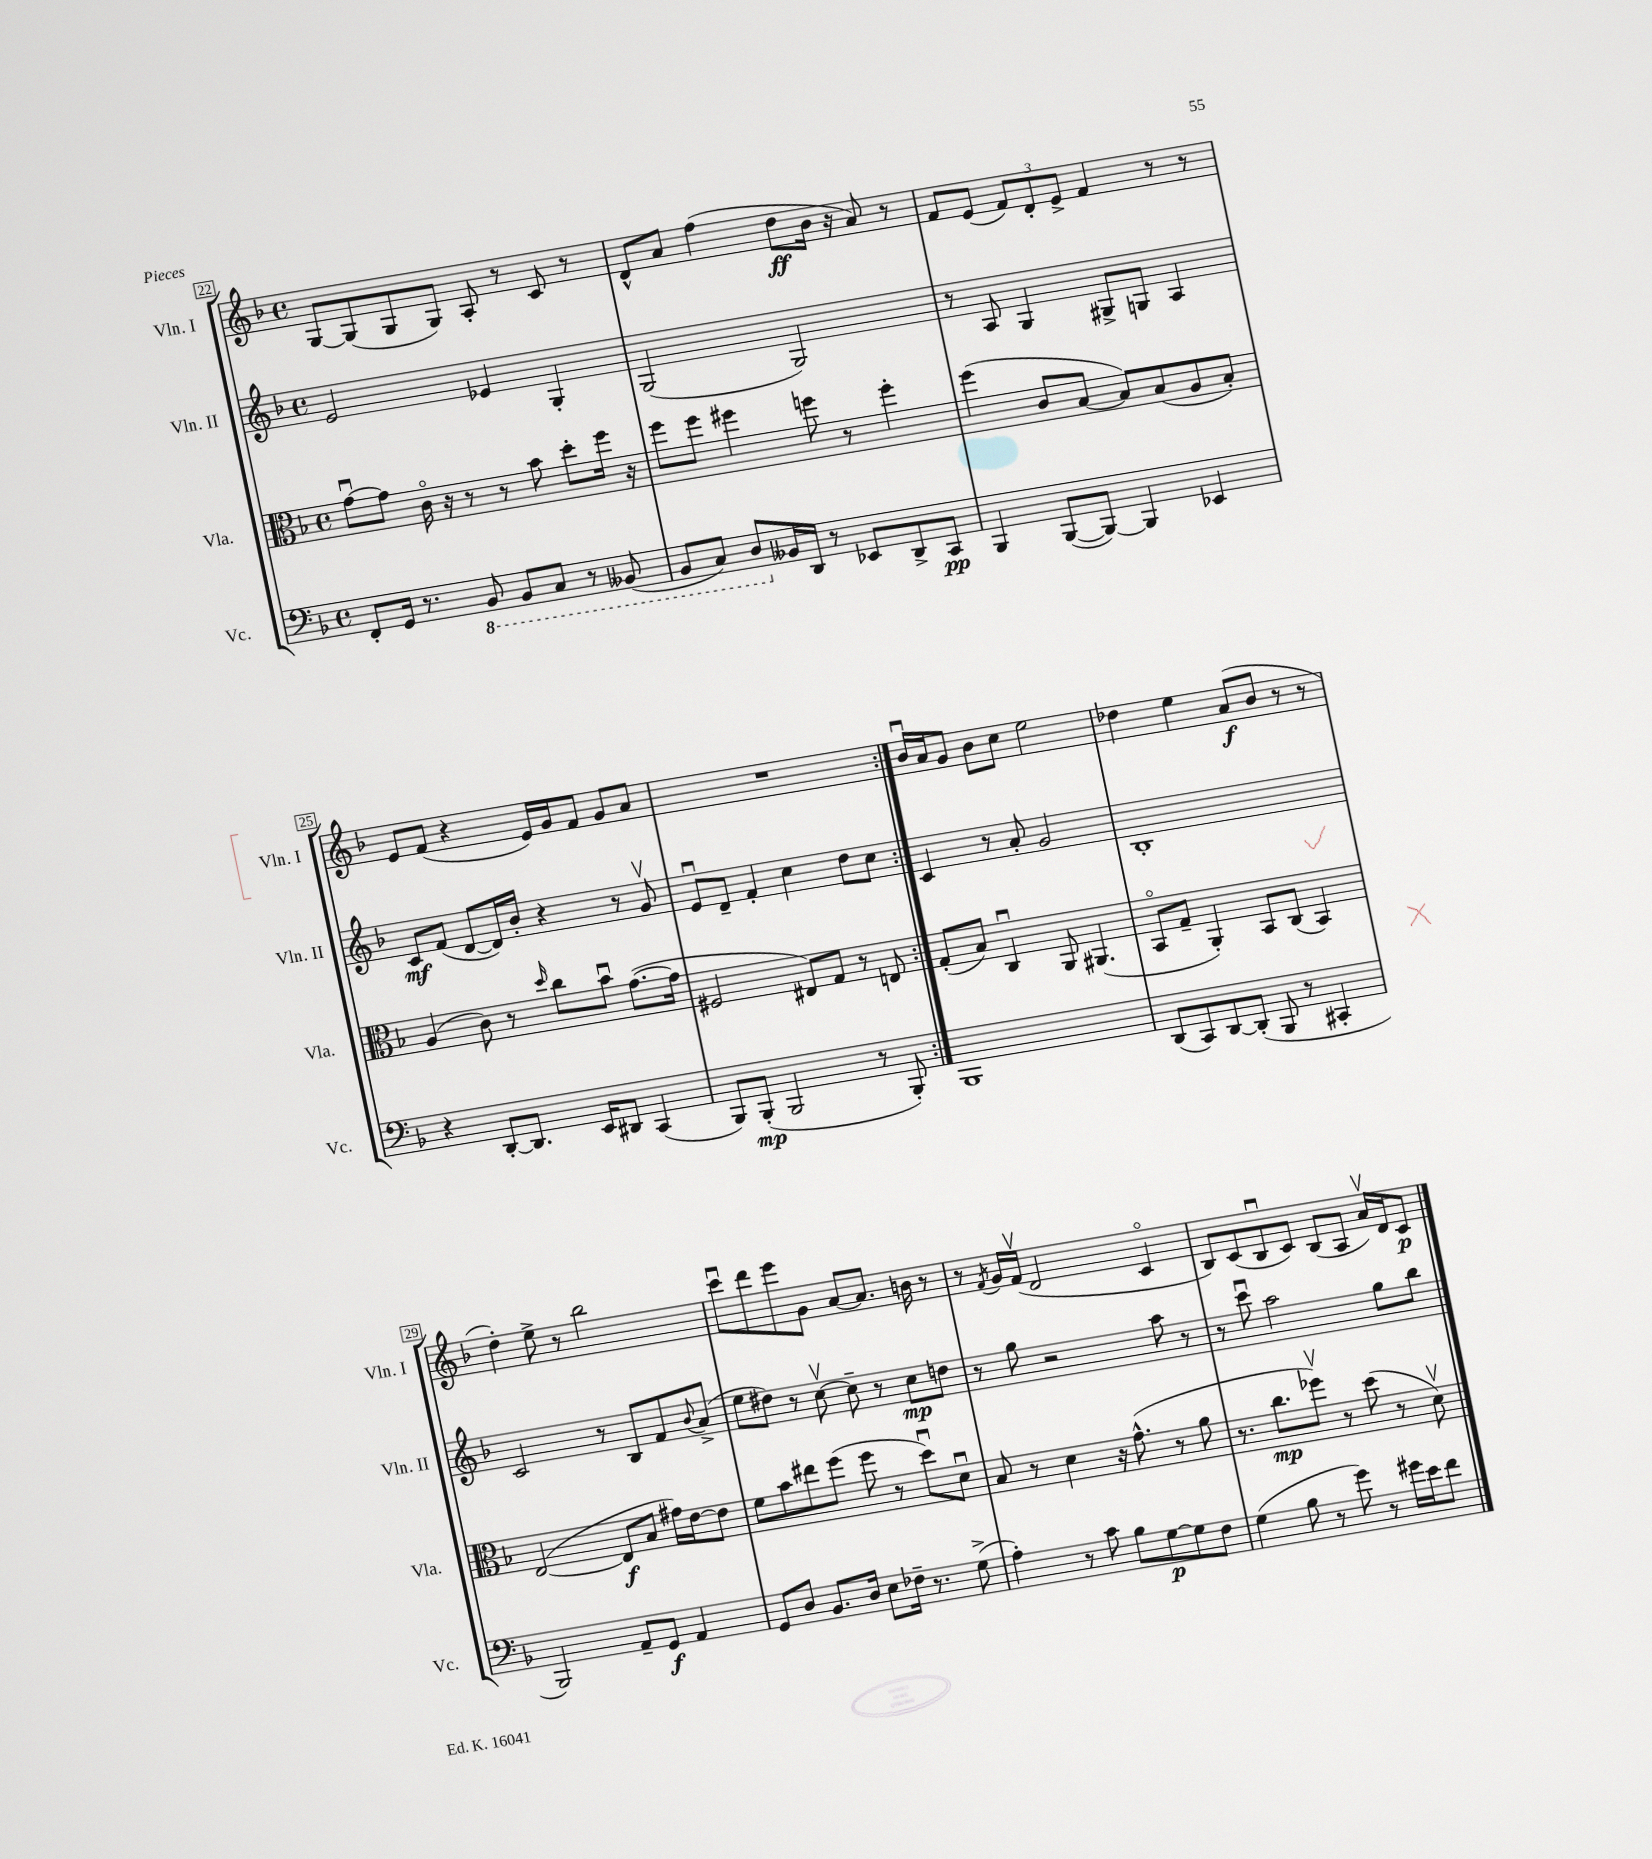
<<
\new StaffGroup <<
\new Staff = "s0" \with { instrumentName = "Vln. I" shortInstrumentName = "Vln. I" } {
    \clef treble \key f \major \defaultTimeSignature \time 4/4
    \repeat volta 2 { g8~ g8( g8 g8) a8-. r8 c'8 r8 |
    d'8-^ a'8 f''4( d''8\ff bes'16 r16 a'8) r8 |
    f'8 e'8( \tuplet 3/2 { f'8) d'8-. e'8-> } f'4 r8 r8 |
    e'8 f'8( r4 e'16) g'16 f'8 g'8 a'8 |
    R1 | }
    bes'16\downbow a'16 g'8 bes'8 c''8 e''2 |
    des''4 e''4 a'8\f( bes'8 r8 r8 |
    d''4-.) e''8-> r8 bes''2 |
    c'''8\downbow d'''8 e'''8 g'8 a'8~ a'8. b'16 r8 |
    r8 \acciaccatura { f'8 } g'16 f'16\upbow( d'2 c'4\flageolet |
    bes8) c'8( bes8\downbow c'8) bes8( a8 a'16\upbow) d'16 c'8\p \bar "|." |
}
\new Staff = "s1" \with { instrumentName = "Vln. II" shortInstrumentName = "Vln. II" } {
    \clef treble \key f \major \defaultTimeSignature \time 4/4
    \repeat volta 2 { e'2 ees'4 g4-. |
    g2( g2) |
    r8 a8 g4 gis8-> g8 a4 |
    c'8\mf f'8( d'8~ d'16) bes'16-. r4 r8 g'8\upbow |
    e'8\downbow d'8-- f'4-. c''4 d''8 c''8 | }
    c'4 r8 a'8-. g'2 |
    bes1-. |
    c'2 r8 bes8 f'8 \appoggiatura { bes'8 } a'8->( |
    e''8 dis''8) r8 c''8~\upbow c''8-- r8 c''8\mp d''8 |
    r8 g''8 r2 a''8 r8 |
    r8 c'''8\downbow a''2 g''8 bes''8 \bar "|." |
}
\new Staff = "s2" \with { instrumentName = "Vla." shortInstrumentName = "Vla." } {
    \clef alto \key f \major \defaultTimeSignature \time 4/4
    \repeat volta 2 { g'8~\downbow g'8 c'16\flageolet r16 r8 r8 bes'8 d''8-. f''16 r16 |
    f''8 f''8 fis''4 f''8 r8 f''4-. |
    f''4( c'8 bes8~ bes8) bes8( a8 bes8-.) |
    a4( c'8) r8 \grace { d''16 } c''8 bes'8\downbow g'8.~( g'16 |
    fis2 eis8) g8 r8 e8 | }
    g8-.( bes8) c4\downbow a,8 ais,4.( |
    bes,8\flageolet g8-- a,4-.) bes,8 c8( bes,4) |
    e2~( e8\f bes8 gis'16) e'16~ e'8 |
    f'8 bes'8 eis''8 f''8( f''8 r8 d''8\downbow) d'8\downbow |
    bes8 r8 d'4 r16 g'8.-^( r8 a'8 |
    r8. c''8.\mp fes''8\upbow) r8 d''8( r8 d'8\upbow) \bar "|." |
}
\new Staff = "s3" \with { instrumentName = "Vc." shortInstrumentName = "Vc." } {
    \clef bass \key f \major \defaultTimeSignature \time 4/4
    \repeat volta 2 { f,8-. g,16 r8. \ottava #-1 bes,,8 bes,,8 c,8 r8 beses,,8( |
    bes,,8 c,8) d,8 \ottava #0 beses,16 d,16 r8 ees,8 d,8-> c,8\pp |
    bes,,4 bes,,8~( bes,,8~) bes,,4 ees,4 |
    r4 d,8~-. d,8. e,16 dis,8 c,4( |
    bes,,8) bes,,8-.\mp( bes,,2 r8 bes,,8-.) | }
    bes,,1 |
    d,8( c,8) d,8~ d,8-.( bes,,8 r8 cis,4-. |
    bes,,2) a,8-- g,8\f a,4 |
    g,8 d8 bes,8. d16 e8 fes16-- r8. g8->( |
    a4-.) r8 c'8 bes8 g8~\p g8 f8 |
    g4( bes8 r8 g'8) r8 gis'16 e'16 f'8 \bar "|." |
}
>>
>>
\layout { \context { \Score currentBarNumber = #22 \override BarNumber.stencil = #(make-stencil-boxer 0.1 0.3 ly:text-interface::print) } }
